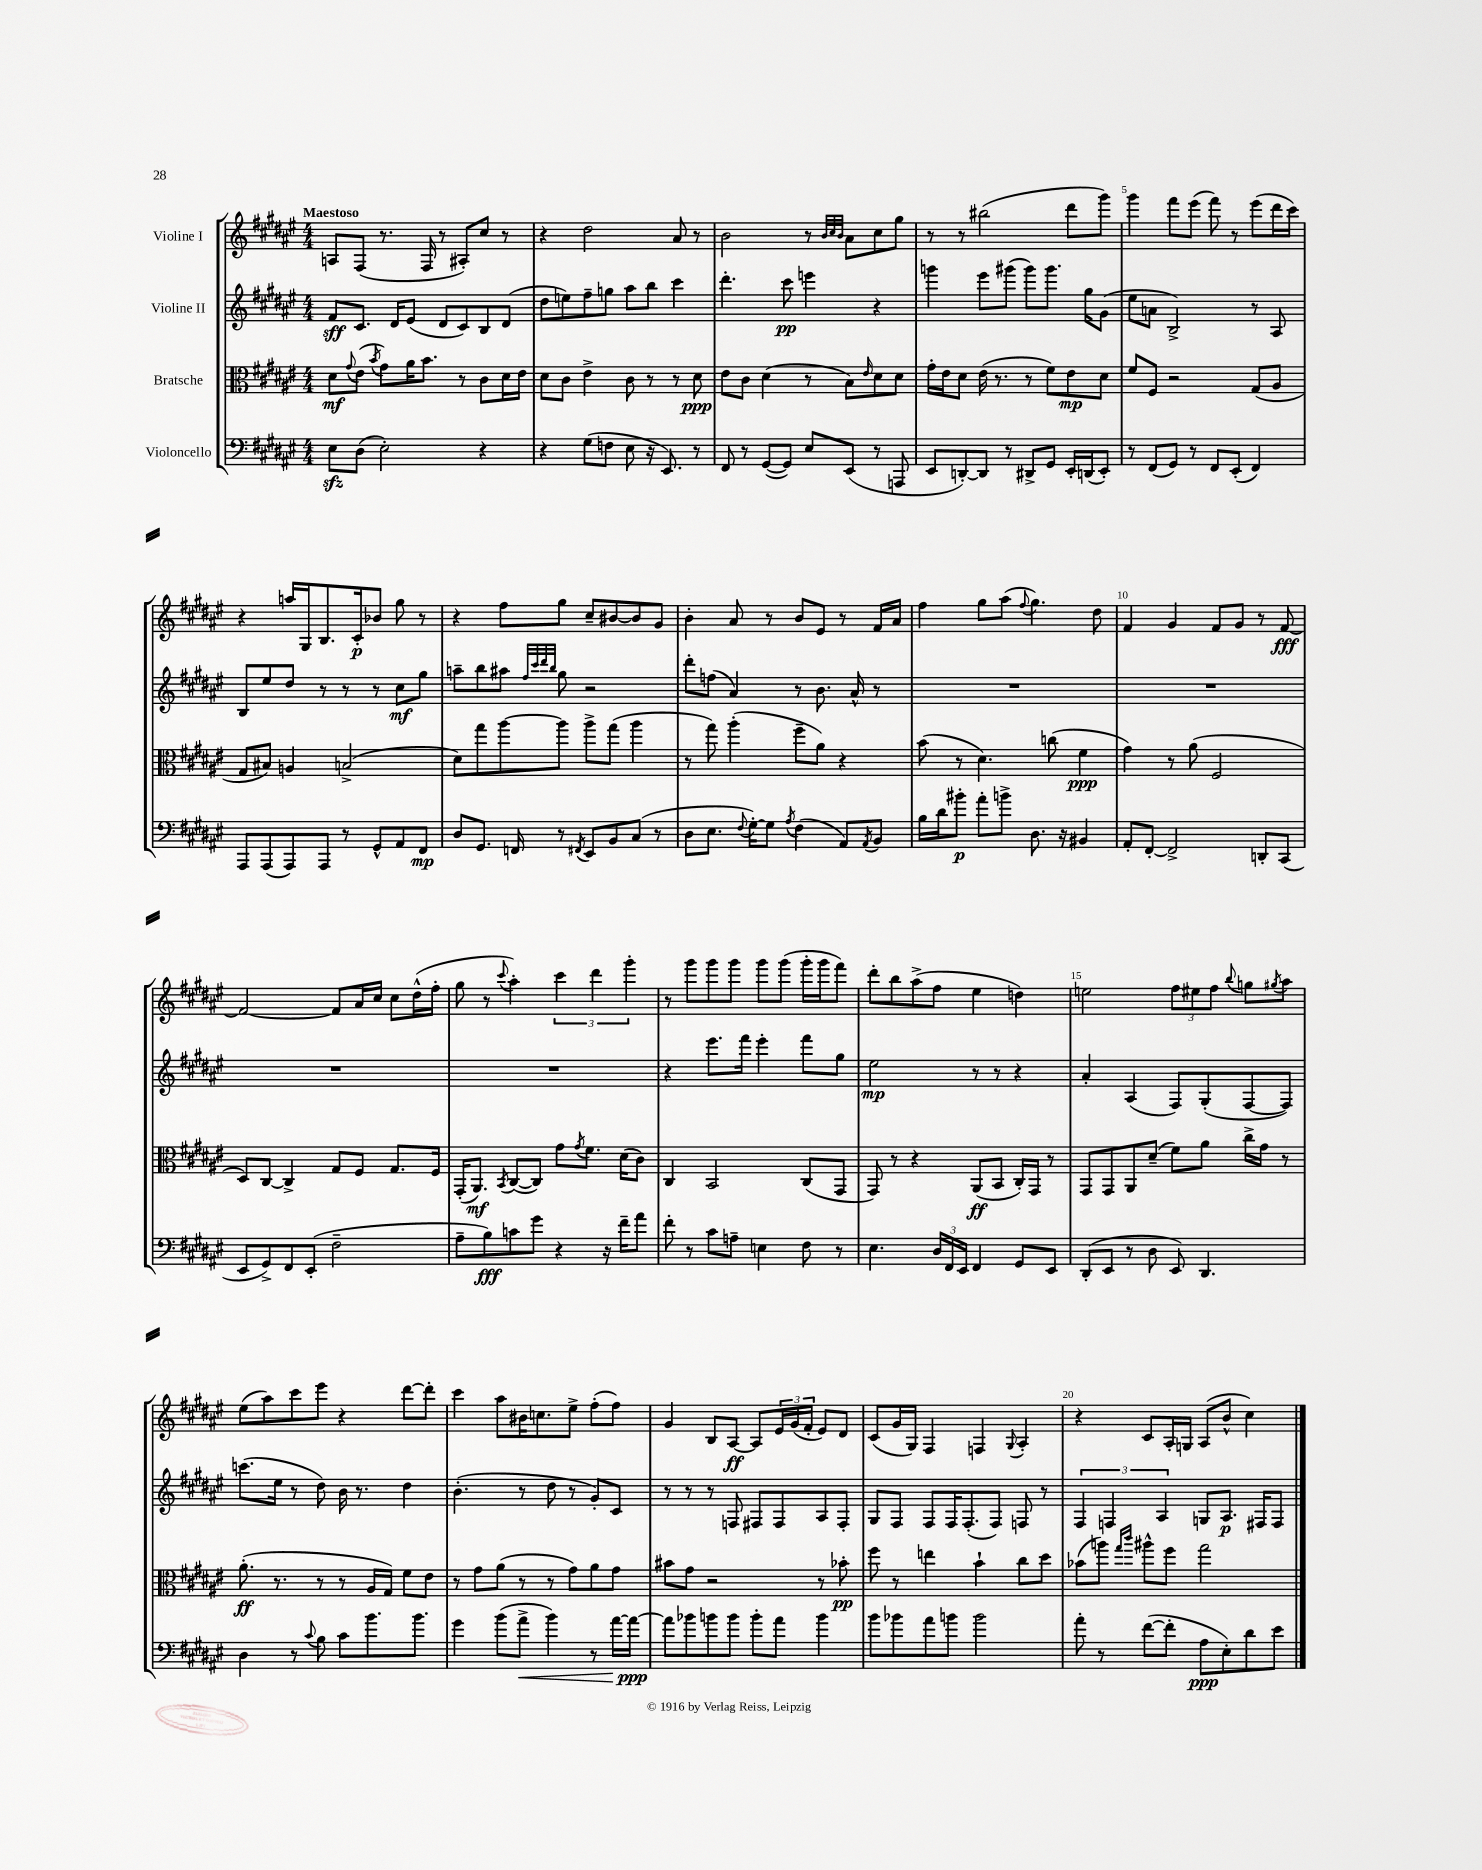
<<
\new StaffGroup <<
\new Staff = "s0" \with { instrumentName = "Violine I" } {
    \clef treble \key fis \major \numericTimeSignature \time 4/4 \tempo "Maestoso"
    a8 fis8( r8. fis16 r8 ais8-.) cis''8 r8 |
    r4 dis''2 ais'8 r8 |
    b'2 r8 \grace { b'32 cis''32 b'32 } ais'8 cis''8 gis''8 |
    r8 r8 bis''2( dis'''8 gis'''8) |
    gis'''4 fis'''8 eis'''8( fis'''8) r8 eis'''8( dis'''16 cis'''16) |
    r4 a''16 gis16 b8. cis'16-.\p bes'8 gis''8 r8 |
    r4 fis''8 gis''8 cis''8-- bis'8~ bis'8 gis'8 |
    b'4-. ais'8 r8 b'8 eis'8 r8 fis'16 ais'16 |
    fis''4 gis''8 ais''8( \appoggiatura { fis''8 } gis''4.) dis''8 |
    fis'4 gis'4 fis'8 gis'8 r8 fis'8~\fff |
    fis'2~ fis'8 ais'16 cis''16 cis''8 dis''16-^( fis''16-. |
    gis''8 r8 \appoggiatura { cis'''8 } ais''4-.) \tuplet 3/2 { cis'''4 dis'''4 gis'''4-. } |
    r8 gis'''8 gis'''8 gis'''8 gis'''8 gis'''8( gis'''16-. gis'''16 fis'''8) |
    dis'''8-. b''8 ais''8->( fis''8 eis''4 d''4) |
    e''2 \tuplet 3/2 { fis''8 eis''8 fis''8 } \appoggiatura { b''8 } g''8 \acciaccatura { gis''8 } ais''8 |
    eis''8( ais''8) cis'''8 eis'''8 r4 dis'''8~ dis'''8-. |
    cis'''4 ais''8 bis'16 c''8. eis''8-> fis''8-.( fis''8) |
    gis'4 b8 ais8~\ff ais8 \tuplet 3/2 { eis'16 gis'16( fis'16-. } eis'8) dis'8 |
    cis'8( gis'16 gis16) fis4 f4 \appoggiatura { gis8 } ais4-. |
    r4 cis'8 ais16-. g16 ais8( b'8-^ cis''4) \bar "|." |
}
\new Staff = "s1" \with { instrumentName = "Violine II" } {
    \clef treble \key fis \major \numericTimeSignature \time 4/4
    fis'8\sff cis'8. dis'16 eis'8( dis'8 cis'8) b8 dis'8( |
    dis''8 e''8) fis''8-- g''8 ais''8 b''8 cis'''4 |
    dis'''4.-. cis'''8\pp e'''4 r4 |
    g'''4 eis'''8 gis'''8( gis'''8) gis'''8. gis''16 gis'8( |
    eis''8 a'8 b2->) r8 ais8 |
    b8 eis''8 dis''8 r8 r8 r8 cis''8\mf gis''8 |
    a''8-- b''8 ais''8 \grace { fis''32 cis'''32 dis'''32 b''32 } gis''8 r2 |
    dis'''8-. f''8( ais'4) r8 b'8. ais'16-^ r8 |
    R1 |
    R1 |
    R1 |
    R1 |
    r4 eis'''8. fis'''16 eis'''4-. fis'''8 gis''8 |
    eis''2\mp r8 r8 r4 |
    ais'4-. ais4( fis8) gis8-.( fis8~ fis8) |
    c'''8.( eis''16 r8 dis''8) b'16 r8. dis''4 |
    b'4.-.( r8 dis''8 r8 gis'8-.) cis'8 |
    r8 r8 r8 f8 fis8 fis8 ais8 fis8-. |
    gis8 fis8 fis8 fis16 fis8.-.( fis8) f8 r8 |
    \tuplet 3/2 { fis4 f4 ais4 } g8 ais8.\p fis16 fis8 \bar "|." |
}
\new Staff = "s2" \with { instrumentName = "Bratsche" } {
    \clef alto \key fis \major \numericTimeSignature \time 4/4
    dis'8\mf \appoggiatura { gis'8 } eis'8( \acciaccatura { b'8 } gis'8) ais'16 b'8. r8 cis'8 dis'16 eis'16 |
    dis'8 cis'8 eis'4-> cis'8 r8 r8 dis'8\ppp |
    eis'8 cis'8 dis'4( r8 b8) \grace { eis'16 } dis'8 dis'8 |
    gis'16-. eis'16 dis'8 eis'16( r8. r8 fis'8) eis'8\mp dis'8 |
    fis'8 fis8 r2 gis8( ais8 |
    gis8 bis8) a4 b2->( |
    dis'8) gis''8 ais''8~ ais''8 ais''8-> gis''8( ais''4 |
    r8 gis''8) ais''4-.( fis''8-- ais'8) r4 |
    b'8( r8 dis'4.) c''8( fis'4\ppp |
    gis'4) r8 ais'8( fis2 |
    dis8) cis8~ cis4-> gis8 fis8 gis8. fis16 |
    gis,16-.( ais,8.\mf) \acciaccatura { b,8 } cis8~( cis8) gis'8 \acciaccatura { gis'8 } fis'8. dis'16( cis'8) |
    cis4 b,2 cis8( gis,8 |
    gis,8) r8 r4 ais,8\ff( b,8 cis16-.) gis,16 r8 |
    gis,8 gis,8 ais,8 dis'8--( fis'8) ais'8 cis''16-> gis'16 r8 |
    ais'8.-.\ff( r8. r8 r8 ais16 gis16) fis'8 eis'8 |
    r8 gis'8 ais'8( r8 r8 gis'8) ais'8 gis'8 |
    bis'8 gis'8 r2 r8 bes'8-.\pp |
    fis''8 r8 e''4 b'4-! cis''8 dis''8 |
    bes'8( a''8) \grace { gis''16 cis'''16 } ais''8-^ fis''8 gis''2 \bar "|." |
}
\new Staff = "s3" \with { instrumentName = "Violoncello" } {
    \clef bass \key fis \major \numericTimeSignature \time 4/4
    eis8\sfz dis8( eis2-.) r4 |
    r4 gis8( f8 eis8 r16 eis,8.) r8 |
    fis,8 r8 gis,8~( gis,8) eis8 eis,8( r8 a,,8 |
    eis,8 d,8~-.) d,8 r8 dis,8-> gis,8 eis,16-. d,16( eis,8-.) |
    r8 fis,8( gis,8) r8 fis,8 eis,8-.( fis,4) |
    ais,,8 ais,,8( ais,,8) ais,,8 r8 gis,8-^ ais,8 fis,8\mp |
    dis8 gis,8. f,16 r8 \acciaccatura { fis,8 } eis,8 b,8 cis8( r8 |
    dis8 eis8. \appoggiatura { fis8 } gis16~-.) gis8 \acciaccatura { ais8 } fis4( ais,8) \acciaccatura { ais,8 } b,8 |
    b16 dis'16 bis'8-.\p ais'8-. b'8-> dis8. r16 bis,4 |
    ais,8-. fis,8~-. fis,2-> d,8-. cis,8( |
    eis,8 gis,8->) fis,8 eis,8-.( fis2-- |
    ais8-- b8\fff) c'8 gis'8 r4 r16 fis'16-- ais'8 |
    fis'8-. r8 cis'8 a8-- e4 fis8 r8 |
    eis4. \tuplet 3/2 { dis16 fis,16 eis,16 } fis,4 gis,8 eis,8 |
    dis,8-.( eis,8 r8 dis8 eis,8) dis,4. |
    dis4 r8 \appoggiatura { cis'8 } b8 cis'8 b'8. b'8. |
    gis'4 b'8( ais'8->\< b'4) r8 ais'16~ ais'16~\ppp\! |
    ais'8 bes'8 b'8 b'8 b'8-. ais'8 b'4 |
    b'8 bes'8 ais'8 b'8 b'2 |
    ais'8-. r8 fis'8~( fis'8-. ais8\ppp eis8-.) dis'8 eis'8 \bar "|." |
}
>>
>>
\layout { \context { \Score \override BarNumber.break-visibility = ##(#f #t #t) barNumberVisibility = #(every-nth-bar-number-visible 5) } }
